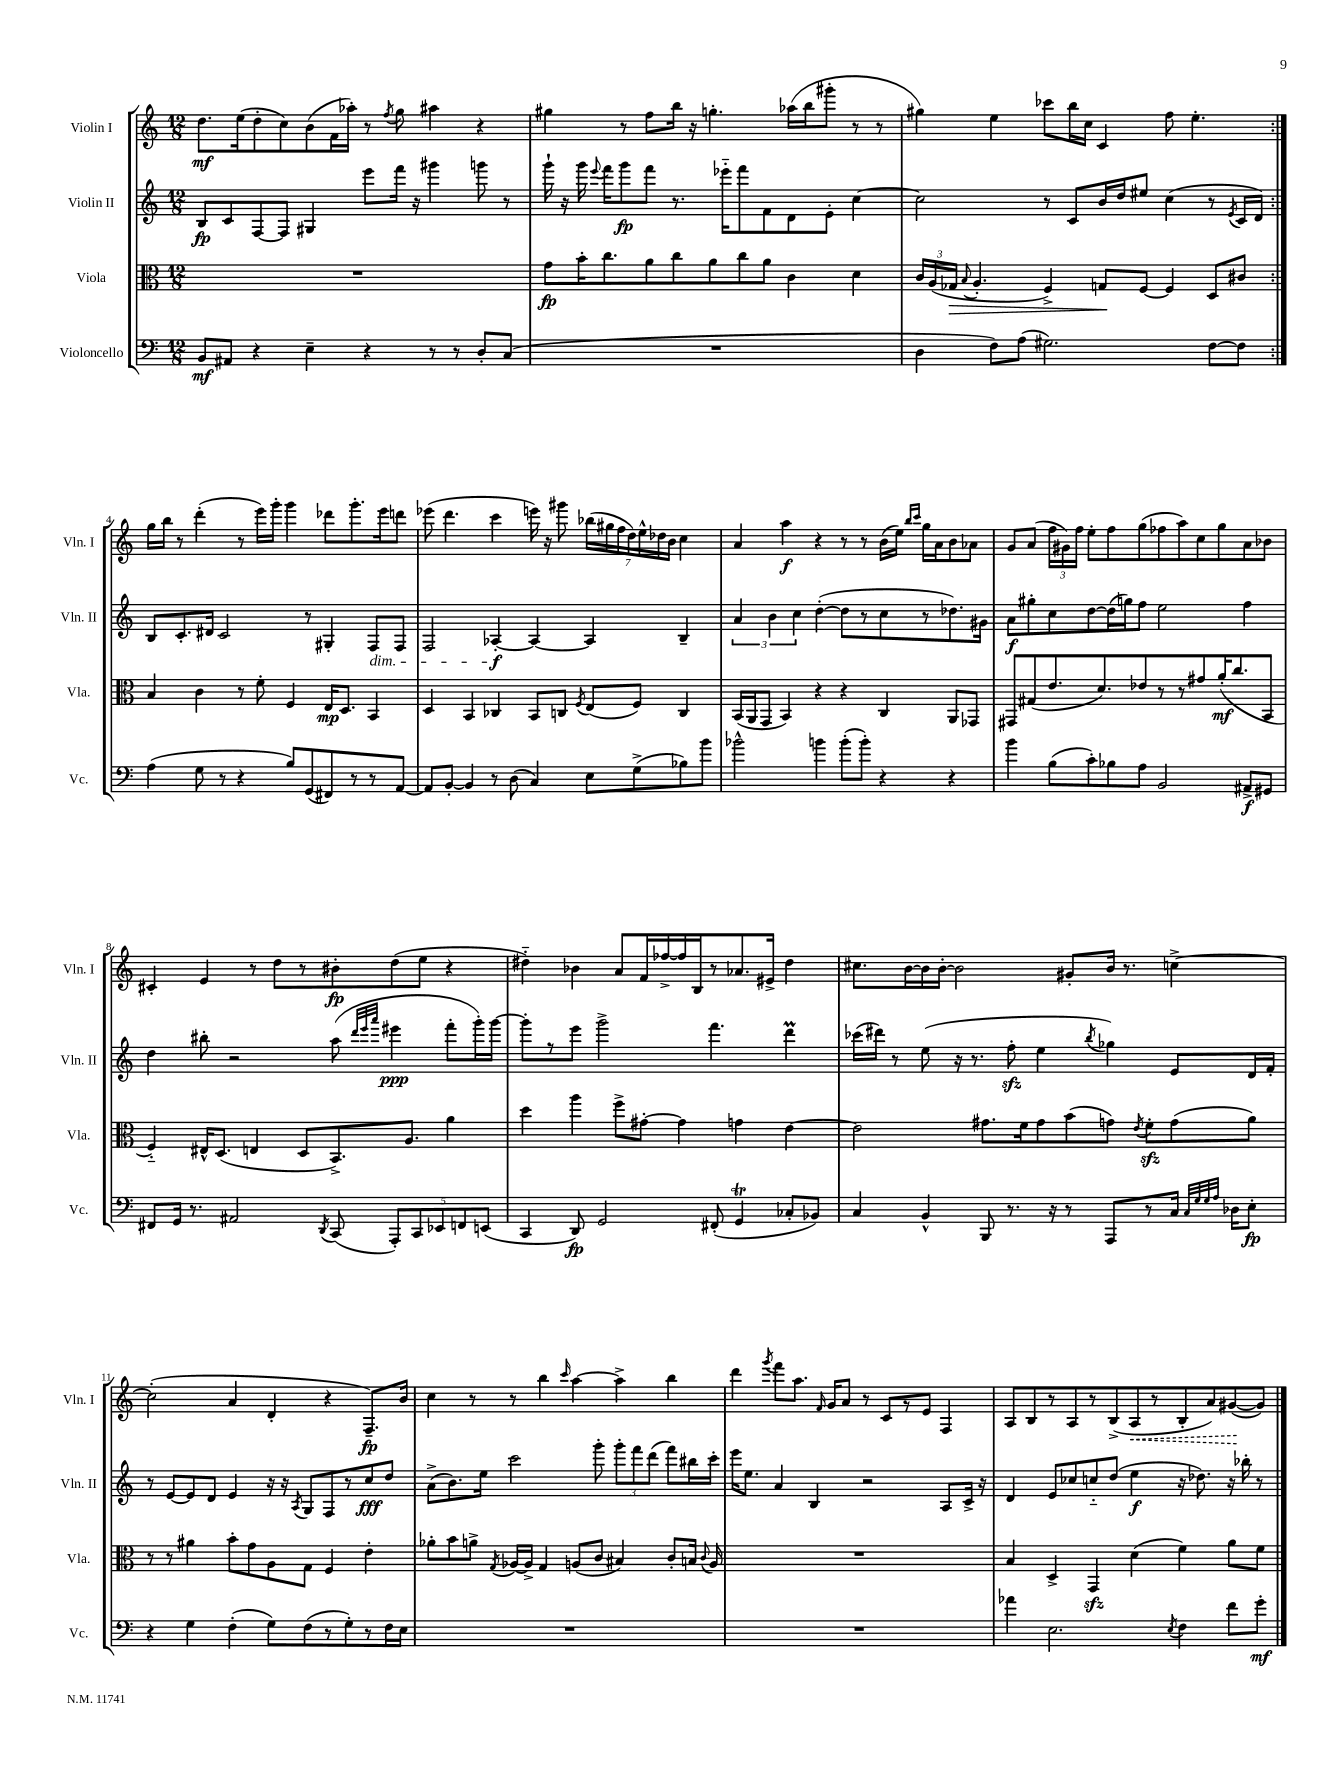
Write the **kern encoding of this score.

**kern	**kern	**kern	**kern
*staff4	*staff3	*staff2	*staff1
*clefF4	*clefC3	*clefG2	*clefG2
*k[]	*k[]	*k[]	*k[]
*M12/8	*M12/8	*M12/8	*M12/8
8BB	1.r	8B	8.dd
8AA#	.	8c	.
.	.	.	(16ee
4r	.	[8F	8dd'
.	.	8F]	8cc)
4E~	.	4G#	(8b
.	.	.	16f
.	.	.	16aa-')
4r	.	8eee	8r
.	.	.	8qff
.	.	16fff	8gg
.	.	16r	.
8r	.	4ggg#	4aa#
8r	.	.	.
8D'	.	8ggg	4r
(8C	.	8r	.
=	=	=	=
1.r	8g	16ggg`	4gg#
.	.	16r	.
.	16b'	16ggg	.
.	.	8qqeee	.
.	8.cc	16fff	.
.	.	8ggg	8r
.	8a	8fff	8ff
.	8cc	8.r	16bb
.	.	.	16r
.	8a	.	4.gg'
.	.	16eee-'~	.
.	8cc	8fff	.
.	8a	8f	.
.	4c	8d	(16aa-
.	.	.	16bb
.	.	8e'	8ggg#'
.	4d	[4cc	8r
.	.	.	8r
=	=	=	=
4D	24c	2cc]	4gg#)
.	(24A	.	.
.	24G-	.	.
.	8qqB	.	.
.	4.A'	.	.
8F)	.	.	4ee
(8A	.	.	.
2.G#)	4F^)	8r	8ccc-
.	.	8c	16bb
.	.	.	16cc
.	8G	16b	4c
.	.	16dd	.
.	[8F	8ee#	.
.	4F]	(4cc	8ff
.	.	.	4.ee'
[8F	8D	8r	.
.	.	8qe	.
8F]	8c#	16c	.
.	.	16d)	.
=:|!	=:|!	=:|!	=:|!
(4A	4B	8B	16gg
.	.	.	16bb
.	.	8.c'	8r
8G	4c	.	(4ddd'
.	.	16d#	.
8r	.	2c	.
4r	8r	.	8r
.	8f'	.	16eee)
.	.	.	16ggg'
8B)	4F	.	4ggg
(8GG	.	8r	.
8FF#)	16E	4G#'	8ddd-
.	8.D	.	.
8r	.	.	8.ggg'
8r	4BB	8F	.
.	.	.	16eee
[8AA	.	8F	8ddd
=	=	=	=
8AA]	4D	2F	(8eee-
[8BB'	.	.	4.ddd
4BB]	4BB	.	.
8r	4C-	[4A-'	4ccc
(8D	.	.	.
4C)	8BB	4A-_	16eee)
.	.	.	16r
.	8C	.	8ggg#
.	8qF	.	.
8E	(8E	4A-]	(28bb-
.	.	.	28gg#
.	.	.	28ff
.	.	.	28dd)
(8G^	8F)	.	.
.	.	.	28ee^^
.	.	.	28dd-
.	.	.	28b
8B-)	4C	4B~	4cc
8b	.	.	.
=	=	=	=
2b-^^	(16BB	6a	4a
.	16AA	.	.
.	8GG	.	.
.	.	6b	.
.	4BB)	.	4aa
.	.	6cc	.
4b	4r	([4dd'	4r
(8b'	4r	8dd]	8r
8b')	.	8r	8r
4r	4C	8cc	(16b
.	.	.	16ee)
.	.	.	16qqbb
.	.	.	16qqccc
.	.	8r	16gg
.	.	.	16a
4r	8AA	8.dd-)	8b
.	8GG-	.	8a-
.	.	16g#	.
=	=	=	=
4b	8GG#	8a	8g
.	(8G#	8gg#'	(8a
(8B	8.e	8cc	24ff
.	.	.	24g#)
.	.	.	24ff
8c')	.	[8dd	8ee'
.	8.d)	.	.
8B-	.	(16dd]	8ff
.	.	16gg)	.
8A	8e-	8ff	(8gg
2BB	8r	2ee	8ff-
.	8r	.	8aa)
.	8g#	.	8cc
.	(16a'	.	8gg
.	8.cc	.	.
8AA#^	.	4ff	8a
8GG#	8BB	.	8b-
=	=	=	=
8FF#	4F'~)	4dd	4c#'
16GG	.	.	.
8.r	.	.	.
.	16E#^^	8bb#'	4e
.	(8.D	.	.
2AA#	.	2r	.
.	4E	.	8r
.	.	.	8dd
.	8D	.	8r
8qDD	.	.	.
(8CC	8.BB^)	(8aa	8b#'
.	.	32qqddd	.
.	.	32qqeee	.
.	.	32qqaaa	.
10AAA')	.	4eee#	(8dd
.	8.A	.	.
10CC	.	.	.
.	.	.	8ee
10EE-	.	.	.
.	4a	8fff'	4r
10FF	.	.	.
.	.	16ggg')	.
(10EE	.	.	.
.	.	[16ggg	.
=	=	=	=
4CC	4dd	8ggg']	4dd#'~)
.	.	8r	.
8DD)	4aa	8eee	4b-
2GG	.	2ggg^	.
.	8ff^	.	8a
.	[8g#'	.	16f
.	.	.	[16ff-^
.	4g#]	.	16ff-]
.	.	.	16B
(8FF#'	.	4.fff	8r
4GG	4g	.	8.a-
.	.	.	16e#^
8C-'	[4e	4ddd	4dd#
8BB-)	.	.	.
=	=	=	=
4C	2e]	(16ccc-	8.cc#
.	.	16ddd#)	.
.	.	8r	.
.	.	.	[16b
4BB^^	.	(8ee	16b]
.	.	.	[16b'
.	.	16r	2b]
.	.	8.r	.
8BBB	8.g#	.	.
8.r	.	8ff'	.
.	16f	.	.
.	8g#	4ee	.
16r	.	.	.
8r	(8b	.	8g#'
.	.	8qbb	.
8AAA	8g)	4gg-)	16b
.	.	.	8.r
.	8qe	.	.
8r	8f'	.	.
16C	(8g	8e	[4cc^
32qqC	.	.	.
32qqG	.	.	.
32qqG	.	.	.
32qqA	.	.	.
16D-	.	.	.
8E'	8a)	16d	.
.	.	16f'	.
=	=	=	=
4r	8r	8r	(2cc']
.	8r	[8e	.
4G	4a#	8e]	.
.	.	8d	.
(4F'	8b'	4e	4a
.	8g	.	.
8G)	8A	16r	4d'
.	.	16r	.
.	.	8qA	.
(8F	8G	8G	.
8r	4F	8F	4r
8G')	.	8r	.
8r	4e'	8cc	8.F~)
16F	.	8dd	.
16E	.	.	16b
=	=	=	=
1.r	8a-'	(8a^	4cc
.	8b	8.b)	.
.	8a^	.	8r
.	.	16ee	.
.	8qG	.	.
.	[16A-	2ccc	8r
.	16A-^]	.	.
.	4G	.	4bb
.	.	.	16qqccc
.	(8A	.	[4aa
.	8c	8ggg'	.
.	4B#)	12ggg'	4aa^]
.	.	12fff	.
.	.	(12ddd	.
.	8c'	8fff)	4bb
.	16B	16bb#	.
.	8qqc	.	.
.	16A	16ccc'	.
=	=	=	=
1.r	1.r	16eee	4ddd
.	.	8.ee	.
.	.	.	8qggg
.	.	4a	8fff
.	.	.	8.aa
.	.	4B	.
.	.	.	16qqf
.	.	.	16g
.	.	.	8a
.	.	2r	8r
.	.	.	8c
.	.	.	8r
.	.	.	8e
.	.	8A	4F
.	.	16c^	.
.	.	16r	.
=	=	=	=
4a-	4B	4d	8A
.	.	.	8B
2.E	4D^	8e	8r
.	.	8cc-	8A
.	4GG	8cc'~	8r
.	.	(8dd	(8B^
.	(4d	4ee	8A
.	.	.	8r
8qE	.	.	.
4F	4f)	16r	8B'
.	.	8.dd-)	.
.	.	.	8a)
8f	8a	16r	([8g#
.	.	16bb-'	.
8g'	8f	8r	8g#])
==	==	==	==
*-	*-	*-	*-
